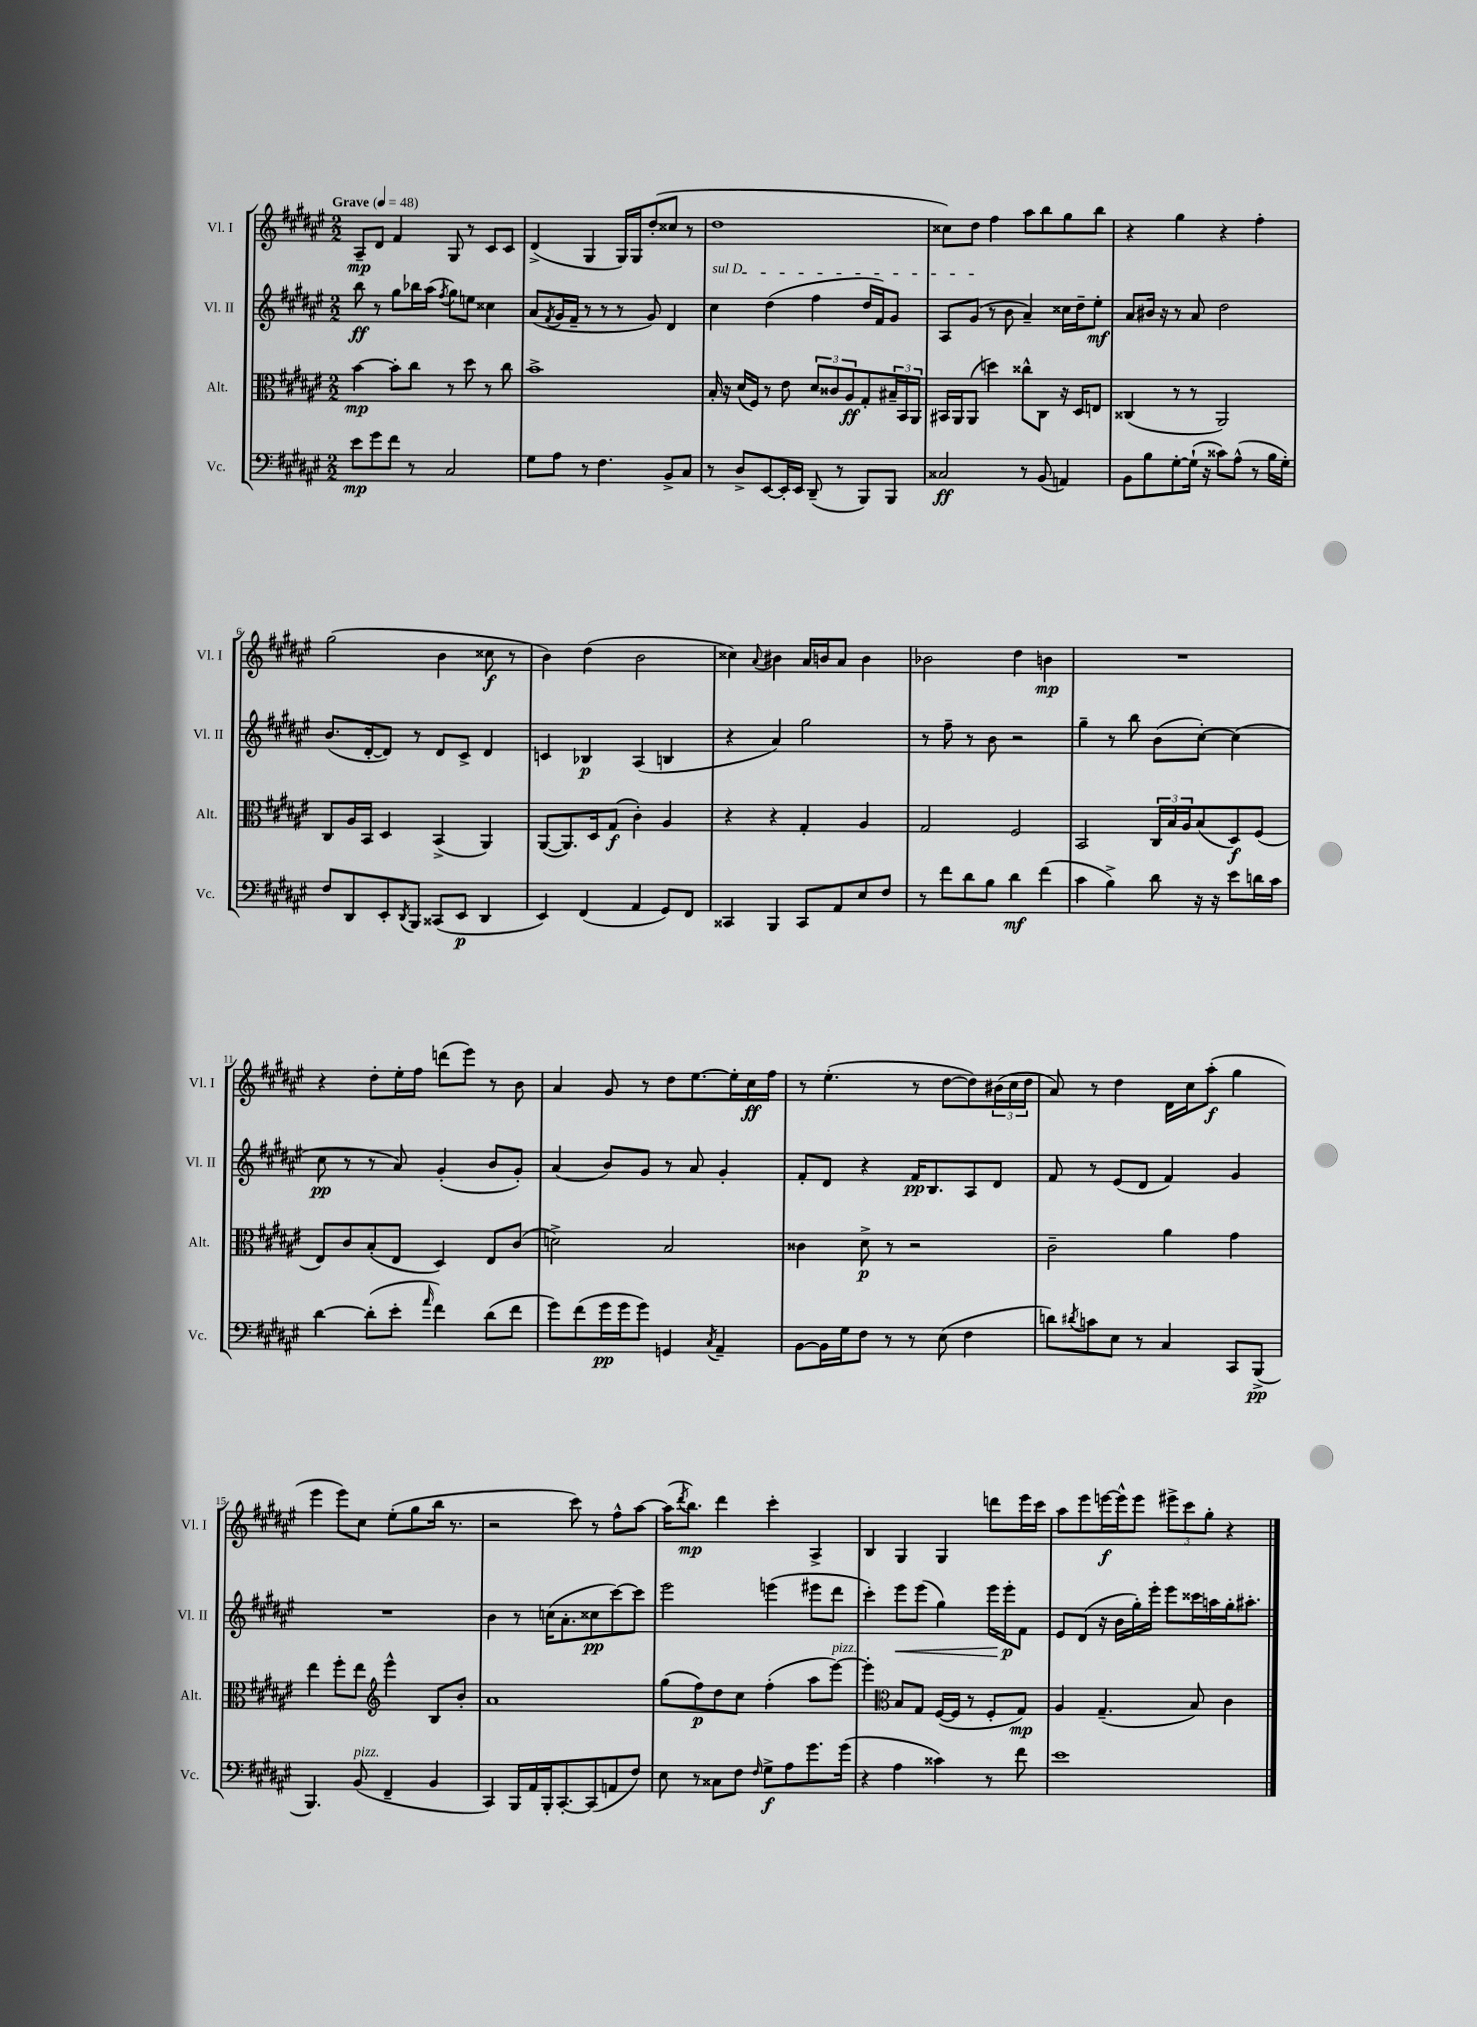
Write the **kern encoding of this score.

**kern	**kern	**kern	**kern
*staff4	*staff3	*staff2	*staff1
*clefF4	*clefC3	*clefG2	*clefG2
*k[f#c#g#d#a#e#]	*k[f#c#g#d#a#e#]	*k[f#c#g#d#a#e#]	*k[f#c#g#d#a#e#]
*M2/2	*M2/2	*M2/2	*M2/2
*MM48	*MM48	*MM48	*MM48
8e#	[4b	8bb	8A#~
8g#	.	8r	8d#
8f#	8b']	8gg#	4f#
8r	8cc#	16bb-	.
.	.	(16aa#	.
.	.	8qff#	.
2C#	8r	8gg#)	8G#
.	8dd#	8ee	8r
.	8r	4cc##	8c#
.	8cc#	.	8c#
=	=	=	=
8G#	1b^	(8a#	(4d#^
.	.	8qf#	.
8A#	.	16g#	.
.	.	16f#~	.
8r	.	8r	4G#
4.F#	.	8r	.
.	.	8r	16G#)
.	.	.	16G#
.	.	8g#)	(8dd#'
8BB^	.	4d#	8cc##
8C#	.	.	8r
=	=	=	=
8r	16B'	4cc#	1dd#
.	16r	.	.
8D#^	(16d#	.	.
.	16F#)	.	.
[8EE#	8r	(4dd#	.
16EE#']	8e#	.	.
16EE#	.	.	.
(8DD#~	12d#	4ff#	.
.	12c##	.	.
8r	.	.	.
.	12A#	.	.
8BBB)	8G#'	16dd#	.
.	.	16f#)	.
8BBB	24B#~	8g#	.
.	24BB	.	.
.	24AA#	.	.
=	=	=	=
2C##	16BB#	8A#	8cc##)
.	16AA#	.	.
.	(8AA#	(8g#	8dd#
.	4dd)	8r	4ff#
.	.	8b	.
8r	8cc##^^	4a#~)	8aa#
(8BB	8C#	.	8bb
4AA)	16r	16cc##	8gg#
.	16D#	16dd#~	.
.	8E	8ee#'	8bb
=	=	=	=
8BB	(4C##	8a#	4r
8B	.	16b#	.
.	.	16r	.
[8G#'	8r	8r	4gg#
(16G#`]	8r	8a#	.
16r	.	.	.
8c##)	2AA#)	2dd#	4r
(8A#^^	.	.	.
8r	.	.	4ff#'
16B	.	.	.
16G#')	.	.	.
=	=	=	=
8F#	8C#	(8.b	(2gg#
8DD#	16A#	.	.
.	16BB	[16d#'	.
8EE#'	4D#	8d#])	.
8qDD#	.	.	.
8BBB	.	8r	.
(8CC##	(4BB^	8d#	4b
8EE#	.	8c#^	.
4DD#	4AA#)	4d#	8cc##
.	.	.	8r
=	=	=	=
4EE#)	([8AA#	4c	4b)
.	8.AA#])	.	.
(4FF#	.	4B-	(4dd#
.	16D#	.	.
.	(8G#	.	.
4AA#	4c#')	(4A#	2b
8GG#)	4A#	4B	.
8FF#	.	.	.
=	=	=	=
4CC##	4r	4r	4cc##)
.	.	.	8qqa#
4BBB	4r	4a#)	4b#
8CC##	4G#'	2gg#	16a#
.	.	.	16b
8AA#	.	.	8a#
8E#	4A#	.	4b
8F#	.	.	.
=	=	=	=
8r	2G#	8r	2b-
8f#	.	8ff#~	.
8d#	.	8r	.
8B	.	8b	.
4d#	2F#	2r	4dd#
(4f#	.	.	4b
=	=	=	=
4c#	2BB	4gg#~	1r
4B^)	.	8r	.
.	.	8bb	.
8d#	24C#	(8b	.
.	24B	.	.
.	24A#	.	.
16r	(8B	[8cc#')	.
16r	.	.	.
8e#	8D#)	(4cc#]	.
16d	(8F#	.	.
16c#	.	.	.
=	=	=	=
[4d#	8E#)	8cc#	4r
.	8c#	8r	.
(8d#']	(8B'	8r	8dd#'
8e#'	8E#	8a#)	16ee#'
.	.	.	16ff#
16qqa#	.	.	.
4f#)	4D#)	(4g#'	(8ddd
.	.	.	8eee#)
(8d#	8E#	8b	8r
8f#	(8c#	8g#')	8b
=	=	=	=
8g#)	2d^)	(4a#	4a#
(8f#	.	.	.
16g#	.	8b)	8g#
16g#	.	.	.
8g#)	.	8g#	8r
4GG	2B	8r	8dd#
.	.	8a#	[8.ee#
8qC#	.	.	.
4AA#~	.	4g#'	.
.	.	.	16ee#']
.	.	.	16cc#
.	.	.	16ff#
=	=	=	=
[8BB	4c##	8f#'	8r
16BB]	.	8d#	(4.ee#'
16G#	.	.	.
8F#	8d#^	4r	.
8r	8r	.	.
8r	2r	16f#	8r
.	.	8.B	.
(8E#	.	.	[8dd#
4F#	.	8A#	8dd#])
.	.	8d#	(24b#
.	.	.	24cc#
.	.	.	24dd#
=	=	=	=
8d)	2c#~	8f#	8a#)
8qd#	.	.	.
8c	.	8r	8r
8E#	.	(8e#	4dd#
8r	.	8d#	.
4C#	4a#	4f#)	16d#
.	.	.	16cc#
.	.	.	(8aa#'
8CC#	4g#	4g#	4gg#
(8BBB^	.	.	.
=	=	=	=
4.BBB)	4ee#	1r	4eee#
.	8ff#'	.	8eee#)
(8BB	8ee#	.	8cc#
*	*clefG2	*	*
4FF#~	4eee#^^	.	(8ee#'
.	.	.	8gg#
4BB	8B	.	16bb
.	.	.	8.r
.	8b'	.	.
=	=	=	=
4CC#)	1a#	4b	2r
16BBB	.	8r	.
16AA#	.	.	.
16BBB'	.	(16cc	.
[8.CC#'	.	8.a#'	.
.	.	.	8ccc#)
(8CC#]	.	8cc##	8r
8AA	.	[8ccc#)	8ff#^^
8F#)	.	8ccc#]	[8aa#
=	=	=	=
8E#	(8gg#	2eee#	(16aa#]
.	.	.	8qddd#
.	.	.	8.bb)
8r	8ff#)	.	.
8C##	8dd#	.	4ddd#
8F#	8cc#	.	.
16qqF#	.	.	.
8G#^	(4ff#'	(4eee	4ccc#'
8A#	.	.	.
8.g#	8aa#	8eee#	4A#^
.	[8eee#)	8ddd#	.
(16g#	.	.	.
=	=	=	=
4r	4eee#']	4ccc#')	4B
*	*clefC3	*	*
4A#	8B	8eee#	4G#
.	8G#	(8eee#	.
4c##)	([16F#	4gg#)	4G#
.	16F#]	.	.
.	8r	.	.
8r	8F#'	16eee#	8ddd
.	.	16eee#'	.
8f#	8G#)	8f#	16eee#
.	.	.	16ccc#
=	=	=	=
1e#	4A#	8e#	8aa#
.	.	(8d#	8eee#
.	(4.G#~	16r	[16eee
.	.	16b	16eee^^]
.	.	16gg#')	8eee
.	.	16eee#'	.
.	.	8eee#	12eee#^
.	.	.	12ccc#
.	8B)	16ccc##	.
.	.	.	12gg#'
.	.	16aa	.
.	4c#	16gg#'	4r
.	.	8.aa#'	.
==	==	==	==
*-	*-	*-	*-
